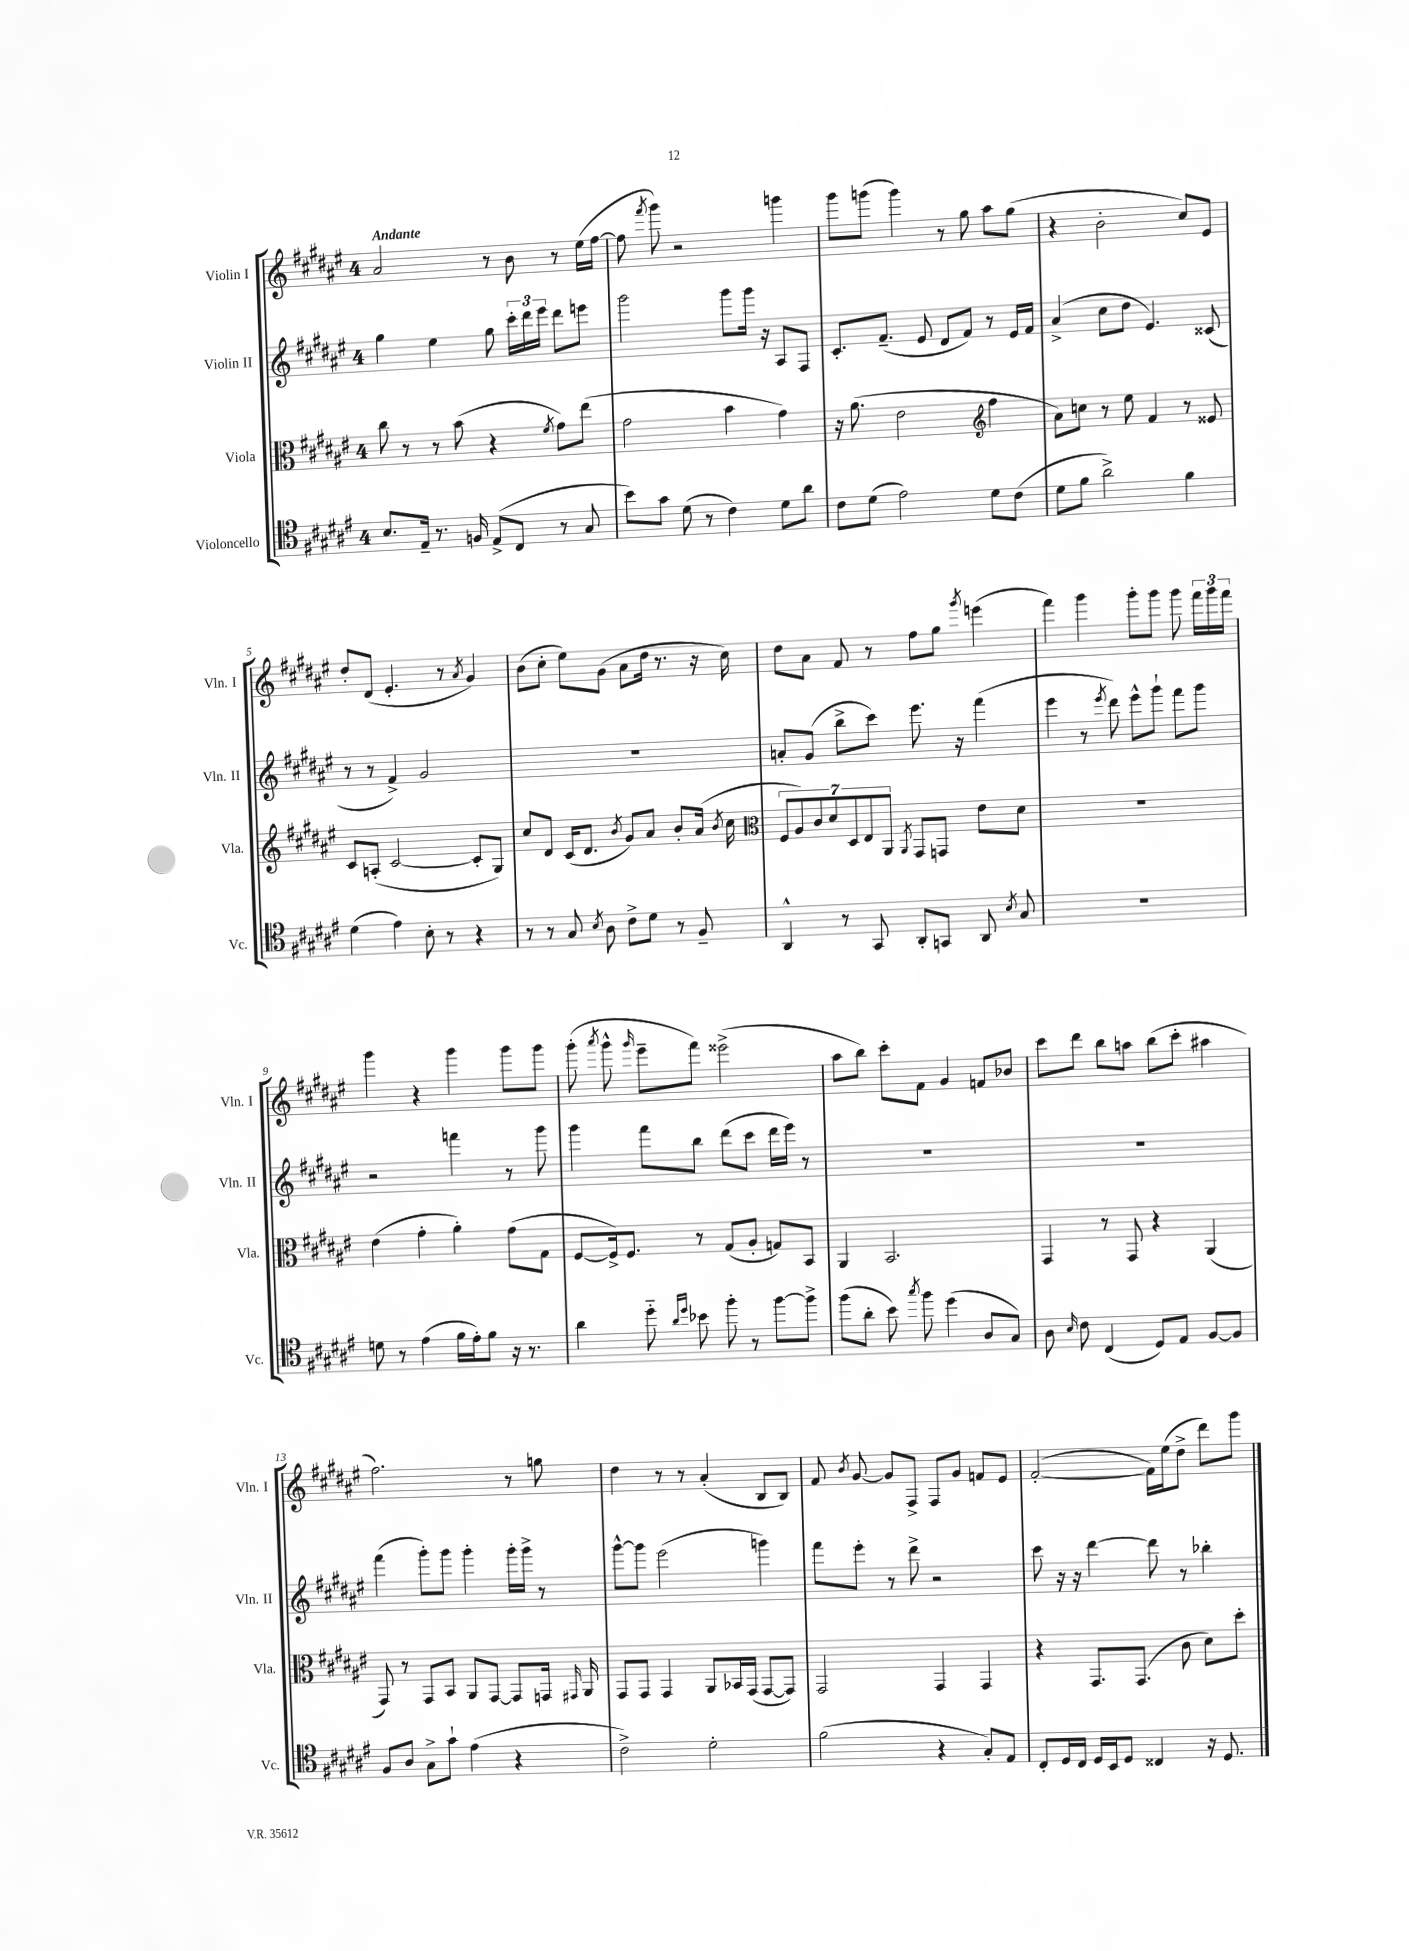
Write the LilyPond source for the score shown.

<<
\new StaffGroup <<
\new Staff = "s0" \with { instrumentName = "Violin I" shortInstrumentName = "Vln. I" } {
    \clef treble \key fis \major \once \override Staff.TimeSignature.style = #'single-digit \time 4/4 \tempo "Andante"
    \autoBeamOff ais'2 r8 b'8 r8 eis''16[( fis''16]~ |
    fis''8 \acciaccatura { fis'''8 } gis'''8) r2 g'''4 |
    gis'''8[ g'''8]( g'''4) r8 gis''8 ais''8[ gis''8]( |
    r4 b'2-. cis''8[) eis'8] |
    dis''8[-. dis'8]( eis'4.-. r8 \acciaccatura { ais'8 } gis'4) |
    b'8[( cis''8]-. eis''8[) gis'8]( ais'8[ dis''16] r8. r16 cis''16) |
    dis''8[ ais'8] fis'8 r8 fis''8[ gis''8] \acciaccatura { gis'''8 } e'''4( |
    fis'''4) gis'''4 gis'''8[-. gis'''8] gis'''8 \tuplet 3/2 { fis'''16[ gis'''16 fis'''16] } |
    gis'''4 r4 gis'''4 gis'''8[ gis'''8] |
    gis'''8-.( \acciaccatura { ais'''8 } gis'''8-^ \grace { gis'''16 } eis'''8[-- fis'''8]) eisis'''2->( |
    ais''8[ b''8]) cis'''8[-. fis'8] gis'4 f'8[ bes'8] |
    cis'''8[ dis'''8] b''8[ a''8] b''8[( cis'''8]-. ais''4 |
    fis''2.) r8 g''8 |
    dis''4 r8 r8 ais'4-.( b8[ b8]) |
    fis'8 \acciaccatura { b'8 } gis'8~ gis'8[ fis8]-> fis8[ gis'8] f'8[ eis'8] |
    fis'2~-.( fis'16[) eis''16( dis''8]-> dis'''8[) gis'''8] \bar "|." |
}
\new Staff = "s1" \with { instrumentName = "Violin II" shortInstrumentName = "Vln. II" } {
    \clef treble \key fis \major \once \override Staff.TimeSignature.style = #'single-digit \time 4/4
    \autoBeamOff gis''4 eis''4 gis''8 \tuplet 3/2 { cis'''16[-. dis'''16 eis'''16] } dis'''8[ e'''8] |
    gis'''2 gis'''8[ gis'''16] r16 ais8[ fis8] |
    cis'8.[-. fis'8.]--( eis'8 dis'8[ fis'8]) r8 eis'16[ fis'16] |
    ais'4->( cis''8[ dis''8] eis'4.) cisis'8( |
    r8 r8 fis'4->) gis'2 |
    R1 |
    a'8[-. gis'8]( b''8[-> cis'''8]) eis'''8. r16 fis'''4( |
    eis'''4 r8 \acciaccatura { eis'''8 } dis'''8) eis'''8[-^ gis'''8]-! fis'''8[ gis'''8] |
    r2 f'''4 r8 gis'''8 |
    gis'''4 fis'''8[ b''8] dis'''8[( cis'''8] dis'''16[ eis'''16]) r8 |
    R1 |
    R1 |
    fis'''4( gis'''8[-.) gis'''8] gis'''4-. gis'''16[-. gis'''16]-> r8 |
    gis'''8[~-^ gis'''8] eis'''2( g'''4) |
    fis'''8[ eis'''8]-. r8 dis'''8-> r2 |
    cis'''8 r16 r16 dis'''4~ dis'''8 r8 bes''4-. \bar "|." |
}
\new Staff = "s2" \with { instrumentName = "Viola" shortInstrumentName = "Vla." } {
    \clef alto \key fis \major \once \override Staff.TimeSignature.style = #'single-digit \time 4/4
    \autoBeamOff cis''8 r8 r8 b'8( r4 \acciaccatura { fis'8 } gis'8[) eis''8]( |
    gis'2 b'4 gis'4) |
    r16 ais'8.( eis'2 \clef treble fis''4 |
    ais'8[) c''8] r8 eis''8 fis'4 r8 eisis'8 |
    cis'8[ a8]-.( cis'2~ cis'8[-. gis8]) |
    cis''8[ dis'8] cis'16[( dis'8.] \acciaccatura { b'8 } gis'8[) ais'8] b'8[-. ais'16]( \acciaccatura { b'8 } cis''16 |
    \clef alto \tuplet 7/4 { fis8[ ais8) cis'8 dis'8 dis8 eis8 ais,8] } \acciaccatura { ais,8 } gis,8[ g,8] eis'8[ dis'8] |
    R1 |
    eis'4( gis'4-. ais'4-.) gis'8[( gis8] |
    fis8[~ fis16->) fis8.] r8 gis8[( ais8]-. g8[) b,8] |
    ais,4 b,2. |
    gis,4 r8 gis,8 r4 ais,4( |
    gis,8) r8 gis,8[ b,8] ais,8[ gis,8]~ gis,8[ g,16] \grace { gis,16 } ais,16 |
    gis,8[ gis,8] gis,4 ais,8[ bes,16 gis,16]( gis,8[~ gis,8]) |
    gis,2 gis,4 gis,4 |
    r4 gis,8.[ gis,8.]( cis'8 dis'8[) dis''8]-. \bar "|." |
}
\new Staff = "s3" \with { instrumentName = "Violoncello" shortInstrumentName = "Vc." } {
    \clef tenor \key fis \major \once \override Staff.TimeSignature.style = #'single-digit \time 4/4
    \autoBeamOff b8.[ eis16]-- r8. f16 eis8[->( cis8] r8 gis8 |
    b'8[) gis'8] dis'8( r8 cis'4) dis'8[ ais'8] |
    cis'8[ dis'8]( eis'2) dis'8[ cis'8]( |
    dis'8[ fis'8] ais'2->) fis'4 |
    dis'4( eis'4) b8-. r8 r4 |
    r8 r8 gis8 \acciaccatura { b8 } ais8 cis'8[-> dis'8] r8 fis8-- |
    ais,4-^ r8 gis,8 ais,8[-. g,8] ais,8 \acciaccatura { b8 } gis8 |
    R1 |
    d'8 r8 eis'4( fis'16[ eis'16-.) fis'8] r16 r8. |
    ais'4 dis''8-_ \grace { ais'16[ dis''16] } bes'8 fis''8-. r8 fis''8[~ fis''8]-> |
    fis''8[( ais'8]-. b'8) \acciaccatura { gis''8 } fis''8 dis''4( ais8[ gis8]) |
    ais8 \grace { b16 } cis'8 cis4( dis8[) eis8] fis8[~ fis8] |
    fis8[ ais8] gis8[-> gis'8]-! eis'4( r4 |
    cis'2->) dis'2-. |
    fis'2( r4 gis8[-.) eis8] |
    cis8[-. dis16 cis16] dis16[ b,16 dis8] cisis4 r16 dis8. \bar "|." |
}
>>
>>
